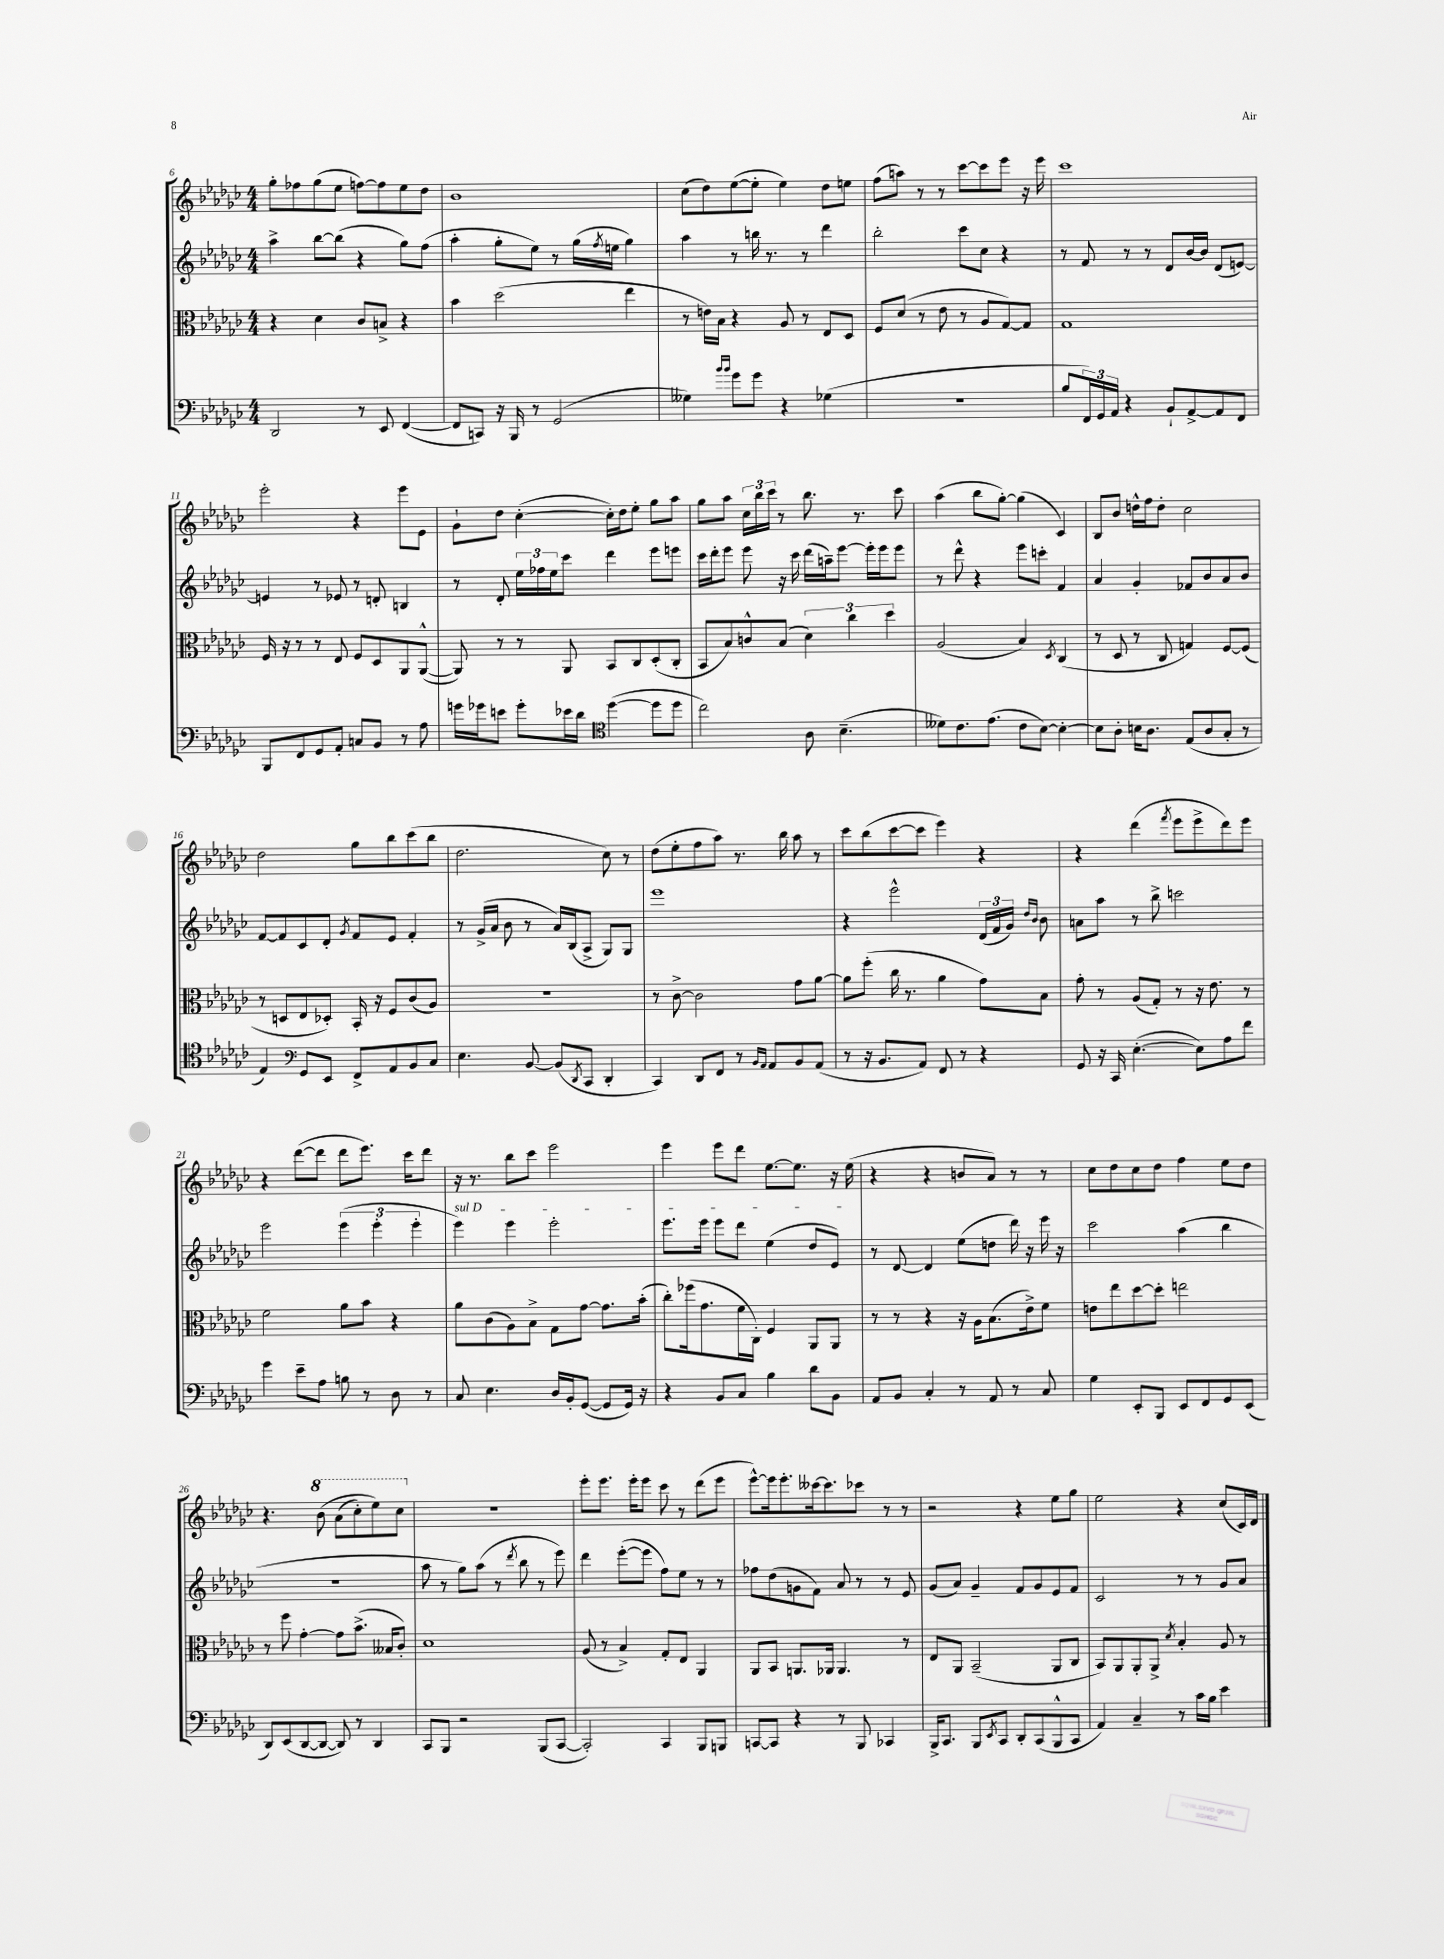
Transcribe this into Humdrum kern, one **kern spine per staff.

**kern	**kern	**kern	**kern
*staff4	*staff3	*staff2	*staff1
*clefF4	*clefC3	*clefG2	*clefG2
*k[b-e-a-d-g-c-]	*k[b-e-a-d-g-c-]	*k[b-e-a-d-g-c-]	*k[b-e-a-d-g-c-]
*M4/4	*M4/4	*M4/4	*M4/4
2DD-	4r	4aa-^	8gg-'
.	.	.	8ff-
.	4d-	[8bb-	(8gg-
.	.	(8bb-]	8ee-
8r	8c-	4r	[8ff)
8EE-	8B^	.	8ff]
([4FF	4r	8gg-)	8ee-
.	.	(8ff	8dd-
=	=	=	=
8FF]	4b-	4aa-'	1b-
8CC)	.	.	.
16r	(2dd-	8gg-'	.
16BBB-	.	.	.
8r	.	8ee-)	.
(2GG-	.	8r	.
.	.	(16gg-	.
.	.	8qff	.
.	.	16ee	.
.	4ee-	4gg-)	.
=	=	=	=
4G--)	8r	4aa-	(8cc-
.	16e)	.	8dd-)
.	16B-	.	.
16qqb-	.	.	.
16qqb-	.	.	.
8g-	4r	8r	([8ee-
8g-	.	16bb	8ee-']
.	.	8.r	.
4r	8A-	.	4ee-)
.	8r	8r	.
(4G-	8E-	4ddd-	8dd-
.	8D-	.	8ee
=	=	=	=
1r	8F	2bb-'	(8ff
.	(8d-	.	8aa)
.	8r	.	8r
.	8e-	.	8r
.	8r	8ccc-	[8ccc-
.	8A-	8cc-	8ccc-]
.	[8G-)	4r	8eee-
.	8G-]	.	16r
.	.	.	16eee-
=	=	=	=
8B-	1G-	8r	1ccc-
24FF)	.	8f	.
24GG-	.	.	.
24AA-	.	.	.
4r	.	8r	.
.	.	8r	.
8BB-`	.	8d-	.
[8AA-^	.	[16b-	.
.	.	16b-]	.
8AA-]	.	(8d-	.
8FF	.	[8e)	.
=	=	=	=
8BBB-	16F	4e]	2eee-'
.	16r	.	.
8FF	8r	.	.
8GG-	8r	8r	.
8AA-'	8E-	8e-	.
8C	8F	8r	4r
8BB-	8D-	8d'	.
8r	8AA-	4B	8eee-
8A-	([8AA-^^	.	8e-
=	=	=	=
16g	8AA-])	8r	8g-`
16g-	.	.	.
8e	8r	8d-'	8dd-
8g-'	8r	24ee-	([4cc-'
.	.	24ff-	.
.	.	24ee-	.
16e-	8AA-	8ccc-	.
16d-	.	.	.
*clefC4	*	*	*
([4dd-	8BB-	4ddd-	16cc-'])
.	.	.	16dd-
.	8C-	.	8ee-'
8dd-]	(8D-'	8eee-	8gg-
8dd-	8C-'	8eee	8aa-
=	=	=	=
2cc-)	8BB-	16ccc-	8gg-
.	.	16ddd-'	.
.	8B-)	8eee-	8aa-
.	8c^^	8eee-	24cc-
.	.	.	24bb-
.	.	.	24ccc-
.	(8B-	16r	8r
.	.	16ccc-	.
8A-	6d-)	(16ddd-	8.bb-
.	.	16aa~)	.
(4.B-~	.	[8eee-	.
.	6cc-	.	.
.	.	.	8.r
.	.	16eee-']	.
.	.	16eee-	.
.	6dd-	.	.
.	.	8eee-	8ccc-
=	=	=	=
8d--)	(2A-	8r	(4aa-
8.c-	.	8ddd-^^	.
.	.	4r	8bb-
(8.e-	.	.	.
.	.	.	[8gg-')
8c-	4B-)	8eee-	(4gg-]
[8B-)	.	8ccc'	.
.	8qD-	.	.
4B-'_	(4C-	4f	4c-)
=	=	=	=
8B-]	8r	4a-	8B-
8A-'	8D-	.	8b-
16B	8r	4g-'	16dd^^
8.A-	.	.	16ff
.	8C-	.	8dd'
(8E-	4G)	8f-	2cc-
8A-	.	8b-	.
8G-'	[8F	8a-	.
8r	(8F]	8b-	.
=	=	=	=
4E-)	8r	[8f	2dd-
.	8D	8f]	.
*clefF4	*	*	*
8GG-	8E-	8c-	.
8EE-	8D-')	8d-'	.
.	.	8qg-	.
8FF^	16BB-'	8f	8gg-
.	16r	.	.
8AA-	8F	8e-	8bb-
8BB-	(8c-	4f'	(8ccc-
8C-	8A-)	.	8bb-
=	=	=	=
4.E-	1r	8r	2.dd-
.	.	(16g-^	.
.	.	16a-	.
.	.	8b-	.
[8BB-	.	8r	.
(8BB-]	.	16a-)	.
.	.	(16B-	.
8qDD-	.	.	.
8CC-	.	8A-^	.
4DD-'	.	8G-)	8cc-)
.	.	8G-	8r
=	=	=	=
4CC-)	8r	1eee-	(8dd-
.	[8c-^	.	8ee-'
8DD-	2c-]	.	8ff
8FF	.	.	8aa-)
8r	.	.	8.r
16qqBB-	.	.	.
16qqAA-	.	.	.
8AA-	.	.	.
.	.	.	16bb-
8BB-	8g-	.	8aa-
(8AA-	[8a-	.	8r
=	=	=	=
8r	8a-]	4r	8ccc-
16r	(8ff'	.	(8bb-
8.BB-	.	.	.
.	16cc-	2eee-^^	[8ccc-
.	8.r	.	.
8AA-)	.	.	8ccc-]
8FF	4a-	.	4eee-)
8r	.	.	.
4r	8g-)	(24d-	4r
.	.	24f	.
.	.	24g-)	.
.	.	16qqdd-	.
.	.	16qqb-	.
.	8B-	8b-	.
=	=	=	=
8GG-	8g-'	8a	4r
16r	8r	8aa-	.
16CC-	.	.	.
([4.E-'	(8A-	8r	(4ddd-
.	8G-')	8bb-^	.
.	.	.	8qfff
.	8r	2ccc	8eee-
8E-])	16r	.	8eee-^
.	8.e-	.	.
8A-	.	.	8ddd-)
8f	8r	.	8eee-
=	=	=	=
4g-	2f	2eee-	4r
8e-~	.	.	([8ddd-
8A-	.	.	8ddd-]
8B	8a-	(6eee-	8ddd-
8r	8b-	.	8.eee-)
.	.	6eee-'	.
8D-	4r	.	.
.	.	.	16ccc-
.	.	6eee-'	.
8r	.	.	8ddd-
=	=	=	=
8C-	8a-	4eee-)	16r
.	.	.	8.r
4.E-	(8c-	.	.
.	8A-)	4eee-	8bb-
.	8B-^	.	8ccc-
16D-	8G-	2eee-'	2eee-
16BB-'	.	.	.
([8GG-	[8g-	.	.
8GG-]	8.g-]	.	.
16GG-)	.	.	.
16r	(16b-'	.	.
=	=	=	=
4r	8cc-')	8.eee-	4eee-
.	(16ff-	.	.
.	8.g-	16eee-	.
8BB-	.	8eee-	8eee-
8C-	16f	8ddd-	8ddd-
.	16C-')	.	.
4B-	4F	(4ee-	[8.ee-
.	.	.	8.ee-]
8d-	8AA-	8dd-	.
8BB-	8AA-	8e-)	16r
.	.	.	(16ee-
=	=	=	=
8AA-	8r	8r	4r
8BB-	8r	[8d-	.
4C-'	4r	4d-]	4r
8r	16r	(8ee-	8b
.	16A-	.	.
8AA-	(8.B-	8dd	8a-)
8r	.	16ddd-)	8r
.	16e-^)	16r	.
8C-	8f	16eee-	8r
.	.	16r	.
=	=	=	=
4G-	8e	2ccc-	8cc-
.	8ee-	.	8dd-
8EE-'	[8dd-	.	8cc-
8BBB-	8dd-']	.	8dd-
8EE-	2ee	(4aa-	4ff
8FF	.	.	.
8GG-	.	4bb-	8ee-
(8EE-	.	.	8dd-
=	=	=	=
8DD-)	8r	1r	4.r
(8EE-	8ff	.	.
[8DD-	[4g-'	.	.
8DD-_	.	.	&(8bb-
8DD-])	8g-]	.	(8aa-
8r	(8.b-^	.	8ccc-')
4DD-	.	.	8eee-&)
.	16B--	.	.
.	8c-')	.	8ccc-
=	=	=	=
8CC-	1d-	8aa-	1r
8BBB-	.	8r	.
2r	.	8gg-)	.
.	.	(8aa-	.
.	.	8r	.
.	.	8qddd-	.
.	.	8bb-	.
(8BBB-	.	8r	.
[8CC-	.	8eee-)	.
=	=	=	=
2CC-'])	(8A-	4ddd-	8eee-'
.	8r	.	8.eee-
.	4B-^)	([8eee-'	.
.	.	.	16eee-'
.	.	8eee-]	8eee-
4CC-	8G-'	8ff)	8ccc-
.	8E-	8ee-	8r
8BBB-	4AA-	8r	(8ddd-
8BBB	.	8r	8eee-
=	=	=	=
[8CC	8AA-	8ff-	[8eee-^^)
8CC]	8BB-	(8dd-	16eee-]
.	.	.	8.eee-'
4r	8.AA	8g	.
.	.	8f)	[16ccc--
.	16AA-	.	8.ccc--]
8r	4.AA-	8a-	.
8BBB-	.	8r	8ccc-
4CC-	.	8r	8r
.	8r	8e-	8r
=	=	=	=
16BBB-^	8E-	(8g-	2r
8.CC-	.	.	.
.	8AA-	8a-)	.
8BBB-	(2BB-~	4g-~	.
8qEE-	.	.	.
8CC-	.	.	.
8DD-'	.	8f	4r
(8CC-	.	8g-	.
8BBB-^^	8AA-	8e-	8ee-
8CC-	8C-	8f	8gg-
=	=	=	=
4AA-)	8BB-)	2c-	2ee-
.	8AA-	.	.
4C-~	8AA-'	.	.
.	8AA-^	.	.
.	8qd-	.	.
8r	4B-'	8r	4r
16c-	.	8r	.
16B-	.	.	.
4e-	8A-	8g-	(8cc-
.	8r	8a-	16c-)
.	.	.	16d-
==	==	==	==
*-	*-	*-	*-
